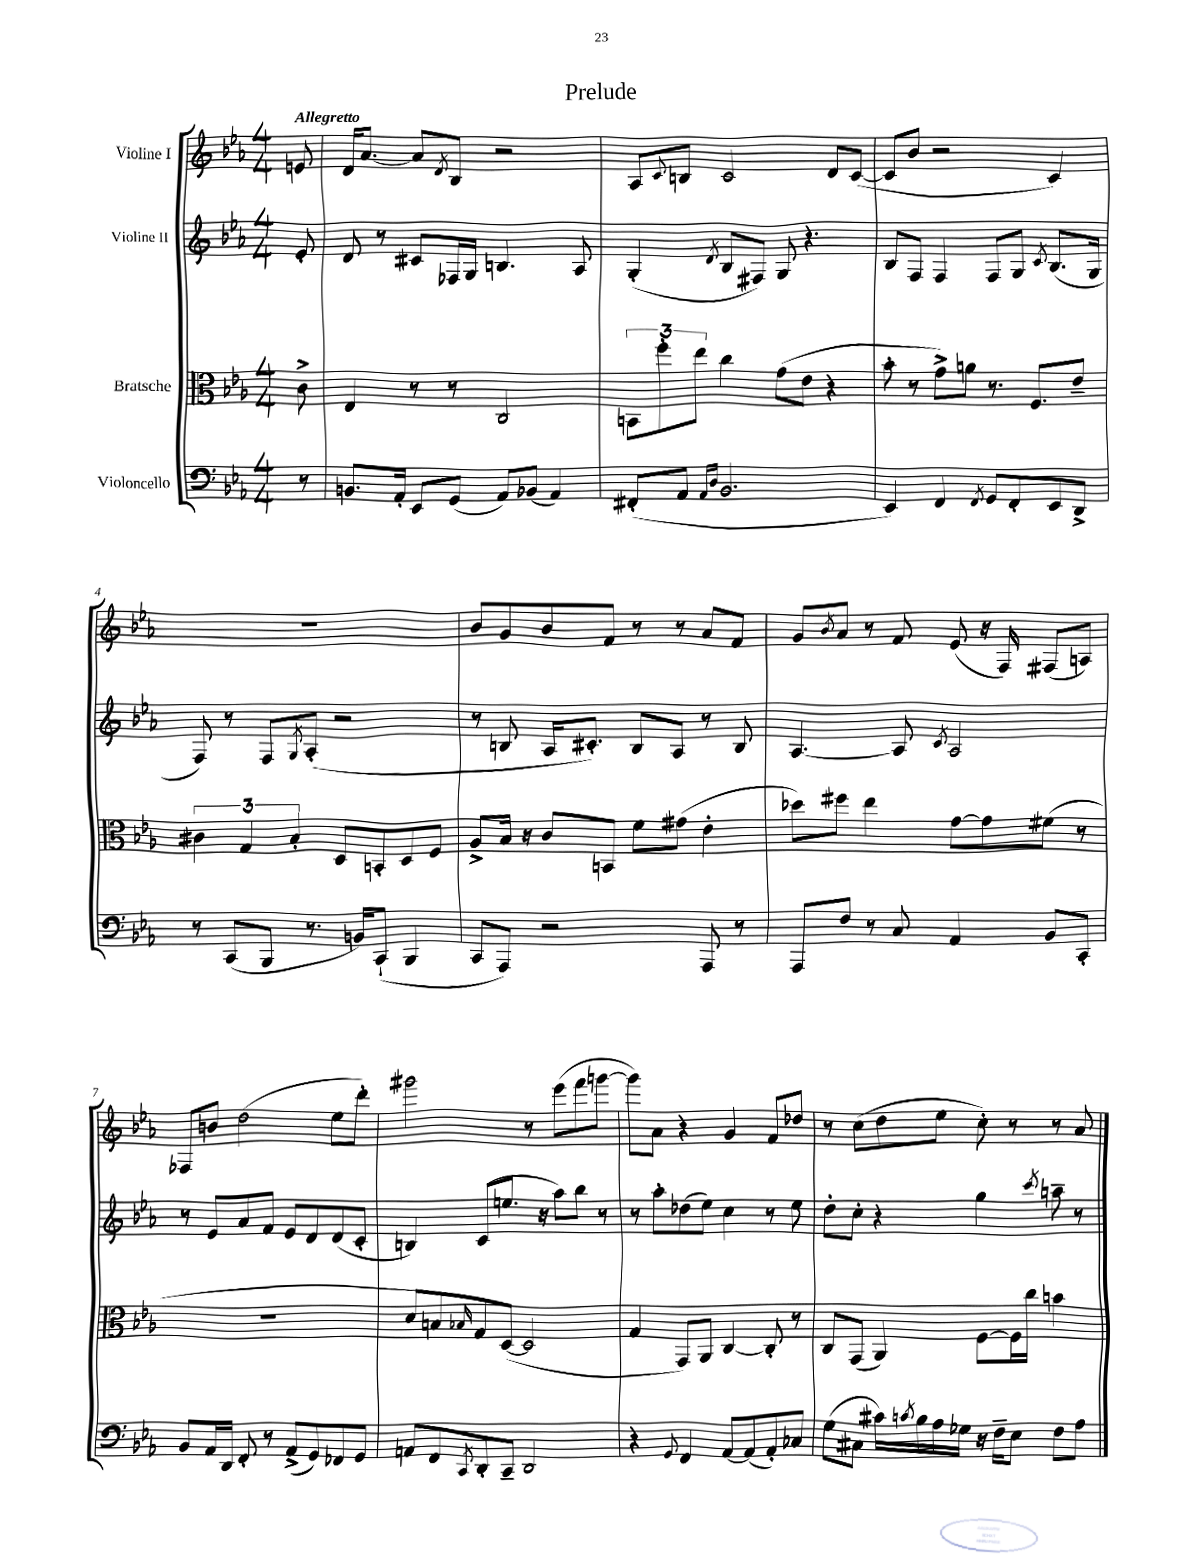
\header { title = "Prelude" }
<<
\new StaffGroup <<
\new Staff = "s0" \with { instrumentName = "Violine I" } {
    \clef treble \key ees \major \numericTimeSignature \time 4/4 \partial 8 \tempo "Allegretto"
    e'8 |
    d'16 aes'8.~ aes'8 \acciaccatura { d'8 } bes8 r2 |
    aes8 \appoggiatura { c'8 } b8 c'2 d'8 c'8~( |
    c'8 bes'8 r2 c'4) |
    R1 |
    bes'8 g'8 bes'8 f'8 r8 r8 aes'8 f'8 |
    g'8 \acciaccatura { bes'8 } aes'8 r8 f'8 ees'8( r16 f16) fis8( a8) |
    fes8 b'8 d''2( ees''8 d'''8-.) |
    gis'''2 r8 ees'''8( f'''8 g'''8~ |
    g'''8) aes'8 r4 g'4 f'8 des''8 |
    r8 c''8( d''8 ees''8 c''8-.) r8 r8 aes'8 \bar "|." |
}
\new Staff = "s1" \with { instrumentName = "Violine II" } {
    \clef treble \key ees \major \numericTimeSignature \time 4/4 \partial 8
    ees'8-. |
    d'8 r8 cis'8 fes16 g16 b4. aes8 |
    g4-.( \acciaccatura { d'8 } bes8 fis8) g8 r4. |
    bes8 f8 f4 f8 g8 \acciaccatura { c'8 } bes8.( g16 |
    f8) r8 f8 \acciaccatura { g8 } aes8-.( r2 |
    r8 b8 aes16 cis'8.-.) b8 aes8 r8 b8 |
    aes4.~ aes8 \acciaccatura { c'8 } aes2 |
    r8 ees'8 aes'8 f'8 ees'8 d'8 d'8( c'8-. |
    b4) c'8( e''8. r16 aes''8) bes''8 r8 |
    r8 aes''8-. des''8( ees''8) c''4 r8 ees''8 |
    d''8-. c''8-. r4 g''4 \acciaccatura { c'''8 } a''8-- r8 \bar "|." |
}
\new Staff = "s2" \with { instrumentName = "Bratsche" } {
    \clef alto \key ees \major \numericTimeSignature \time 4/4 \partial 8
    c'8-> |
    ees4 r8 r8 c2 |
    \tuplet 3/2 { b,8 f''8-. ees''8 } c''4 g'8( ees'8 r4 |
    bes'8-. r8 g'8->) a'8 r8. f8. ees'8-- |
    \tuplet 3/2 { cis'4 g4 bes4-. } d8 b,8-. d8 f8 |
    aes8-> bes16 r16 c'8 b,8 f'8 gis'8( ees'4-. |
    des''8) fis''8 ees''4 g'8~ g'8 fis'8( r8 |
    R1 |
    d'8 b8) \grace { bes16 } g8 d8~( d2 |
    g4 g,8) aes,8 c4~ c8-. r8 |
    c8 g,8( aes,4) f8~ f16 c''16 b'4 \bar "|." |
}
\new Staff = "s3" \with { instrumentName = "Violoncello" } {
    \clef bass \key ees \major \numericTimeSignature \time 4/4 \partial 8
    r8 |
    b,8. aes,16-. ees,8 g,8( aes,8) bes,8( aes,4) |
    fis,8-.( aes,8 \grace { aes,16 d16 } bes,2. |
    ees,4) f,4 \acciaccatura { f,8 } g,8 f,8-. ees,8 d,8-> |
    r8 c,8( bes,,8 r8. b,16) c,8-!( bes,,4 |
    c,8 aes,,8) r2 aes,,8 r8 |
    aes,,8 f8 r8 c8 aes,4 bes,8 c,8-. |
    bes,8 aes,16 d,16 f,8-. r8 aes,8->( g,8) fes,8 g,8 |
    a,8 f,8 \acciaccatura { c,8 } d,8-. c,8-- d,2 |
    r4 \appoggiatura { g,8 } f,4 aes,8~ aes,8( aes,8-.) ces8 |
    g8( cis8 cis'16) \acciaccatura { c'8 } bes16 aes16 ges16 r16 f16-- ees8 f8 aes8 \bar "|." |
}
>>
>>
